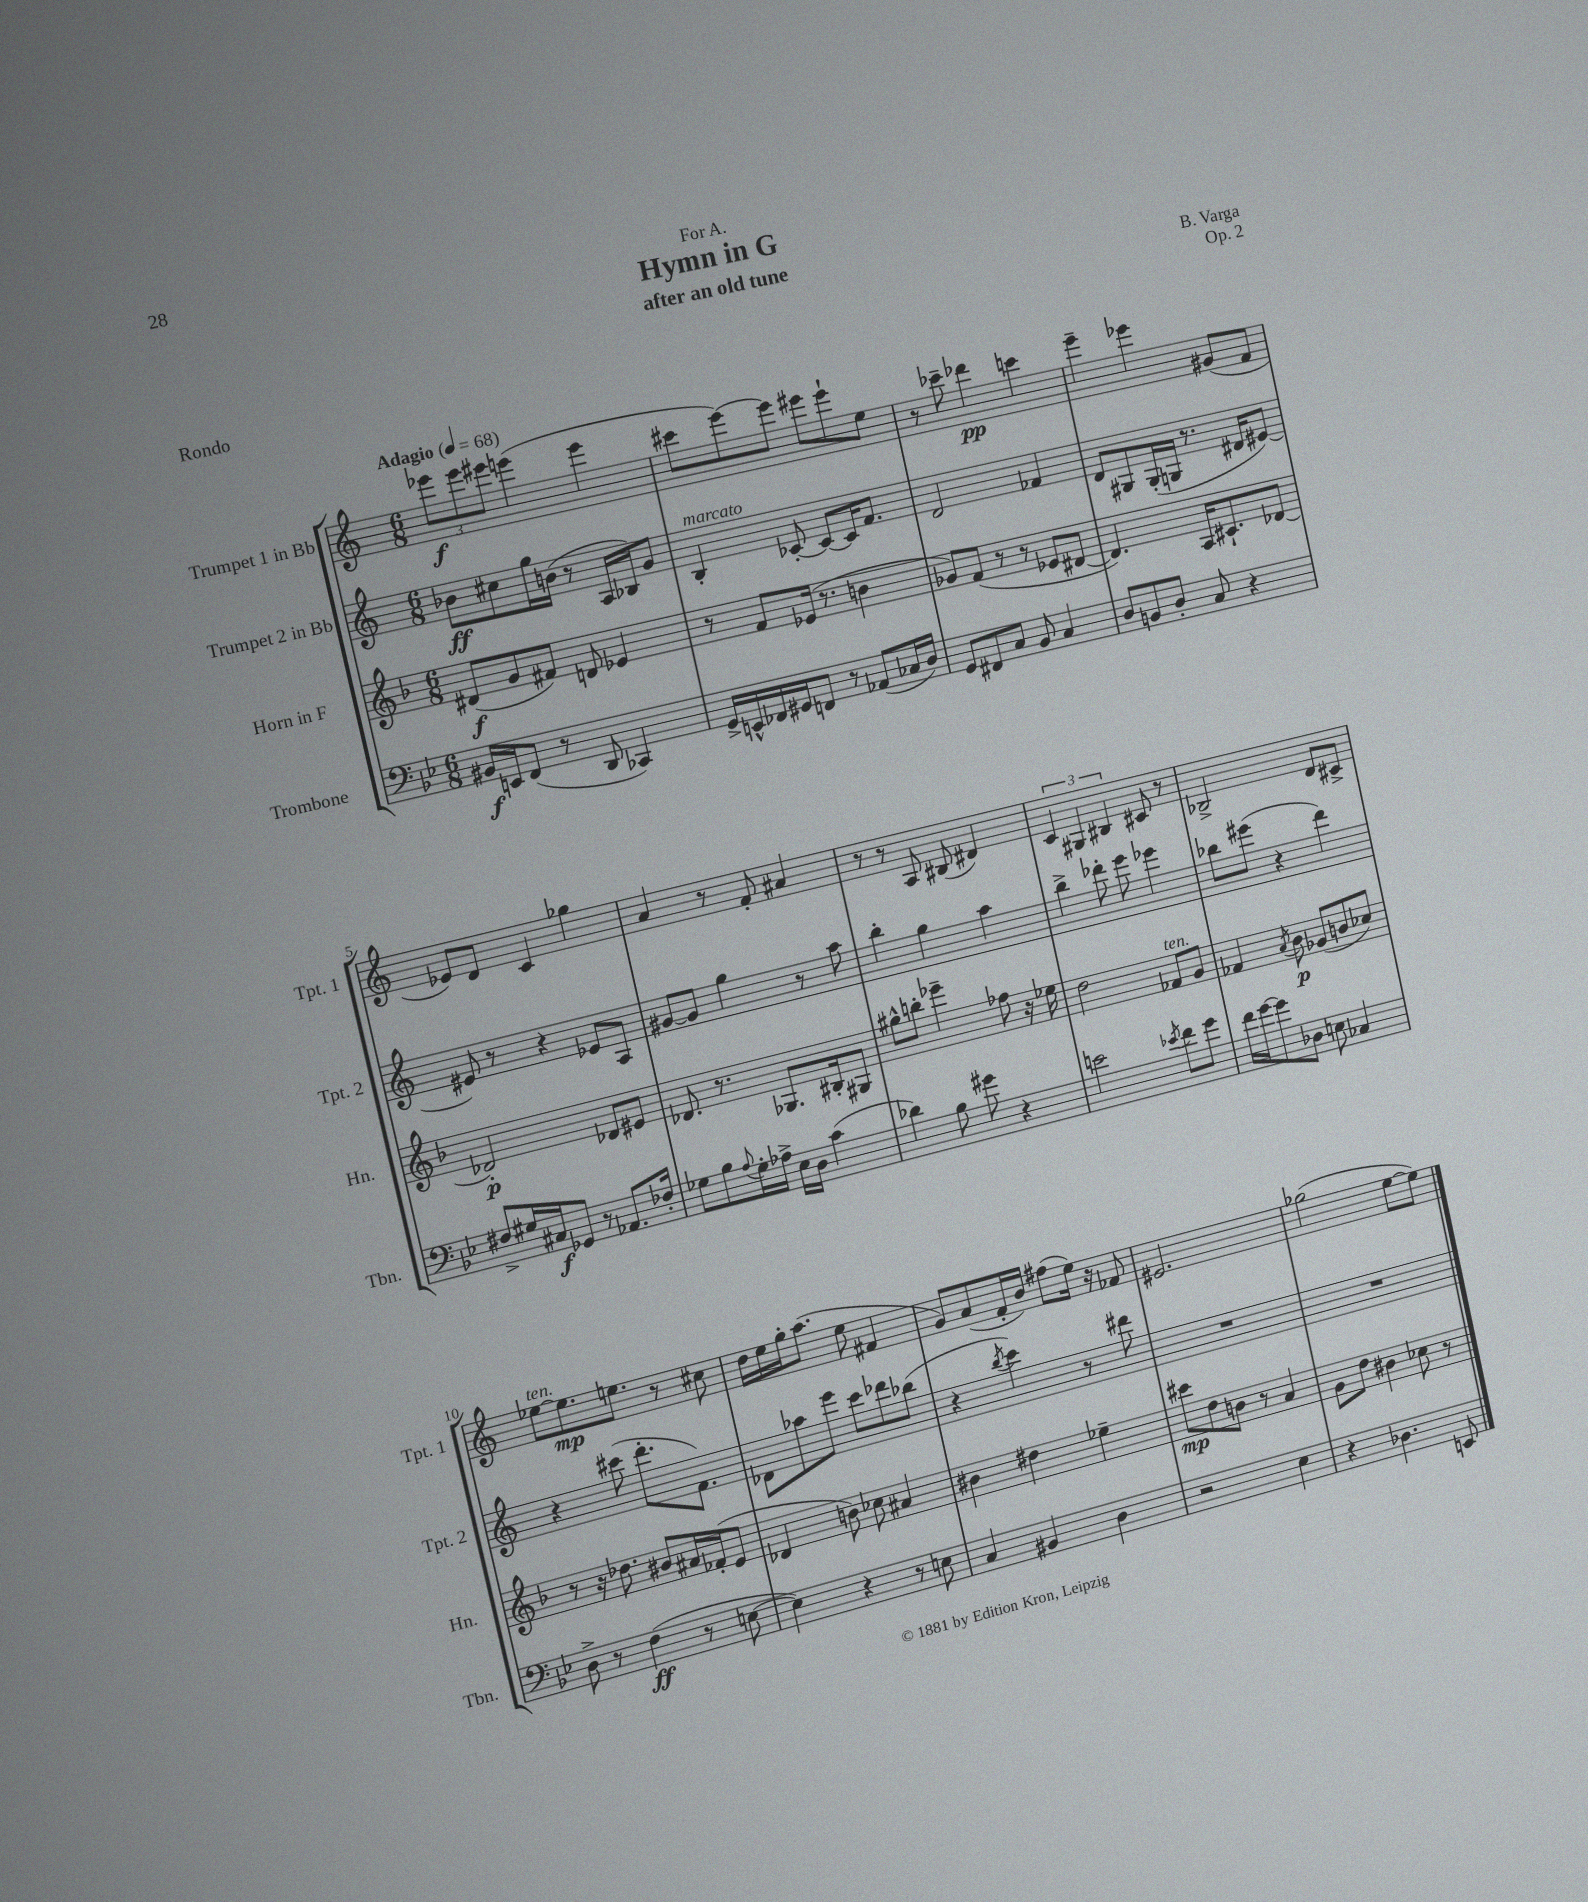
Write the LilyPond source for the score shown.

\header { title = "Hymn in G" composer = "B. Varga" subtitle = "after an old tune" dedication = "For A." opus = "Op. 2" piece = "Rondo" }
<<
\new StaffGroup <<
\new Staff = "s0" \with { instrumentName = "Trumpet 1 in Bb" shortInstrumentName = "Tpt. 1" } {
    \clef treble \key c \major \numericTimeSignature \time 6/8 \tempo "Adagio" 4 = 68
    \tuplet 3/2 { ees'''8\f ees'''8 eis'''8 } e'''4( e'''4 |
    cis'''8 e'''8~) e'''8 eis'''8 eis'''8-! e''8 |
    r8 ces'''8-- des'''4\pp c'''4 |
    e'''4-- ees'''4 gis'8( f'8 |
    ees'8) d'8 c'4 ges''4 |
    a'4 r8 f'8-. ais'4 |
    r8 r8 a8 bis8( dis'4) |
    \tuplet 3/2 { c'4 gis4 bis4 } cis'8 r8 |
    bes2-> d'8 cis'8-> |
    ees''8~^\markup { \italic "ten." } ees''8.\mp e''8. r8 cis''8 |
    d''16 e''16 g''16-. a''8.( e''8 fis'4 |
    g'8) a'8( f'16-. b'16) fis''8( e''16) r16 fes'8 |
    eis'2. |
    ges''2( e''8~ e''8) \bar "|." |
}
\new Staff = "s1" \with { instrumentName = "Trumpet 2 in Bb" shortInstrumentName = "Tpt. 2" } {
    \clef treble \key c \major \numericTimeSignature \time 6/8
    bes'8\ff cis''8 g''16 b'16( r8 a16 bes16) g'8 |
    b4-.^\markup { \italic "marcato" } ces'8~-. ces'8~ ces'16 f'8. |
    d'2 fes'4 |
    d'8 gis8 gis16-.( g16 r8. dis'16 eis'8~) |
    eis'8 r8 r4 ees'8 a8 |
    gis'8~ gis'8 g''4 r8 a''8 |
    b''4-. g''4 a''4 |
    b''4-> des'''8-. e'''8 ees'''4 |
    bes''8 eis'''8( r4 d'''4) |
    r4 cis'''8( d'''8.-. f'8.) |
    des'8 aes''8 e'''8 c'''8 des'''8 bes''8( |
    r4 \acciaccatura { b''8 } c'''4) r8 dis'''8 |
    R2. |
    R2. \bar "|." |
}
\new Staff = "s2" \with { instrumentName = "Horn in F" shortInstrumentName = "Hn." } {
    \clef treble \key f \major \numericTimeSignature \time 6/8
    dis'8\f( g'8 fis'8) d'8 ees'4 |
    r8 f'8 ees'16( r8. b'4 |
    ges'8) f'8( r8 r8 ees'8 dis'8~ |
    dis'4.) a16 cis'8.-! des'8~ |
    des'2-.\p des'8 eis'8 |
    des'8. r8. ges8. bis16-. gis8 |
    gis''8-^ b''8-. ees'''4-- fes''8 r16 ees''16 |
    d''2 fes'8^\markup { \italic "ten." } g'8 |
    fes'4 \acciaccatura { a'8 } bes'8\p ges'8( b'8 ces''8) |
    r8 r16 des''8. bis'8 ais'16 fes'16-.( e'8 |
    des'4 b'8) ces''8 ais'4 |
    bis'4 dis''4 ees''4-- |
    cis'''8\mp d''8 b'8 r8 a'4 |
    g'8 d''8 bis'4 ces''8 r8 \bar "|." |
}
\new Staff = "s3" \with { instrumentName = "Trombone" shortInstrumentName = "Tbn." } {
    \clef bass \key bes \major \numericTimeSignature \time 6/8
    bis,16\f e,16 f,8( r8 d,8 ces,4) |
    g,16-> e,16-^ fes,16 gis,16 f,8 r8 aes,8( ces16 d16) |
    g,8 fis,8 c8 bes,8 c4 |
    d8 b,8 d8-. c8 r4 |
    fis8-> gis16 cis16\f ges,8 r8 aes,8. fes16-. |
    ges8 bes8 \appoggiatura { a8 } ges16-. aes16-> ees16 d16 c'4( |
    des'4) bes8 gis'8 r4 |
    e'2 \acciaccatura { ees'8 } f'8 g'8 |
    f'16 g'16~ g'8 des8 e8 ces4 |
    d8-> r8 f4\ff( r8 e8~ |
    e4) r4 r8 e8 |
    c4 bis,4 d4 |
    r2 ees4 |
    r4 des4. e,8 \bar "|." |
}
>>
>>
